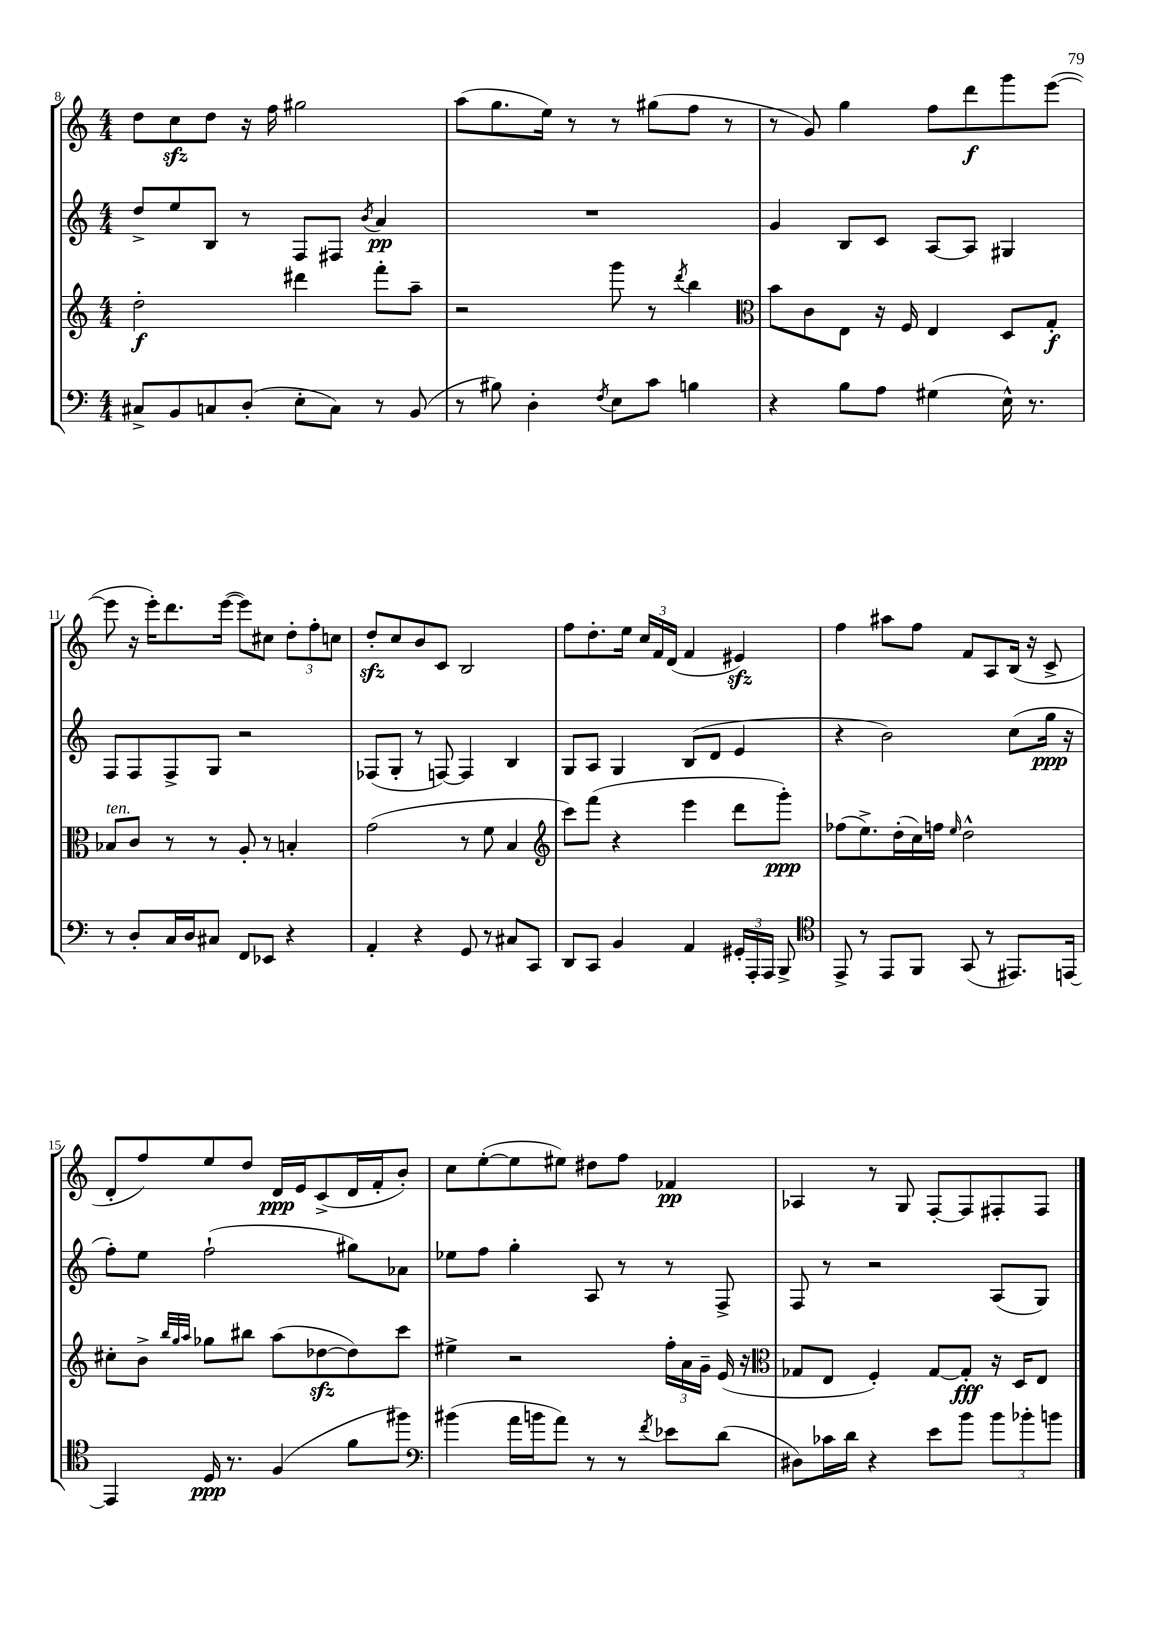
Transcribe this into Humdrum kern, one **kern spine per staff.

**kern	**dynam	**kern	**dynam	**kern	**dynam	**kern	**dynam
*part4	*part4	*part3	*part3	*part2	*part2	*part1	*part1
*staff4	*staff4	*staff3	*staff3	*staff2	*staff2	*staff1	*staff1
*clefF4	*	*clefG2	*	*clefG2	*	*clefG2	*
*k[]	*	*k[]	*	*k[]	*	*k[]	*
*M4/4	*	*M4/4	*	*M4/4	*	*M4/4	*
=8	=8	=8	=8	=8	=8	=8	=8
8C#X^/L	.	2dd'\	f	8dd^/L	.	8dd\L	.
8BB/	.	.	.	8ee/	.	8cczz\	.
8Cn/	.	.	.	8B/J	.	8dd\J	.
(8D'/J	.	.	.	8r	.	16r	.
.	.	.	.	.	.	16ff\	.
8E'\L	.	4ddd#X\	.	8F/L	.	2gg#X\	.
8C\J)	.	.	.	8F#X/J	.	.	.
.	.	.	.	8qb/	.	.	.
8r	.	8fff'\L	.	4a/	pp	.	.
(8BB/	.	8aa~\J	.	.	.	.	.
=9	=9	=9	=9	=9	=9	=9	=9
8r	.	2r	.	1r	.	(8aa\L	.
8B#X\)	.	.	.	.	.	8.gg\	.
4D'\	.	.	.	.	.	.	.
.	.	.	.	.	.	16ee\Jk)	.
.	.	.	.	.	.	8r	.
8qF/	.	.	.	.	.	.	.
8E\L	.	8ggg\	.	.	.	8r	.
8c\J	.	8r	.	.	.	(8gg#X\L	.
.	.	8qddd/	.	.	.	.	.
4Bn\	.	4bb\	.	.	.	8ff\J	.
.	.	.	.	.	.	8r	.
=10	=10	=10	=10	=10	=10	=10	=10
*	*	*clefC3	*	*	*	*	*
4r	.	8b\L	.	4g/	.	8r	.
.	.	8c\	.	.	.	8g/)	.
8B\L	.	8E\J	.	8B/L	.	4gg\	.
8A\J	.	16r	.	8c/J	.	.	.
.	.	16F/	.	.	.	.	.
(4G#X\	.	4E/	.	[8A/L	.	8ff\L	.
.	.	.	.	8A/J]	.	8ddd\	f
16E^^\)	.	8D/L	.	4G#X/	.	8ggg\	.
8.r	.	.	.	.	.	.	.
.	.	8G'/J	f	.	.	([8eee\J	.
!!LO:LB:g=z
=11	=11	=11	=11	=11	=11	=11	=11
!	!	!LO:TX:a:i:t=ten.	!	!	!	!	!
8r	.	8B-X/L	.	8F/L	.	8eee\]	.
8D'/L	.	8c/J	.	8F/	.	16r	.
.	.	.	.	.	.	16eee'\KL)	.
16C/L	.	8r	.	8F^/	.	8.ddd\	.
16D/J	.	.	.	.	.	.	.
8C#X/J	.	8r	.	8G/J	.	.	.
.	.	.	.	.	.	([16eee\Jk	.
8FF/L	.	8A'/	.	2r	.	8eee\L])	.
8EE-X/J	.	8r	.	.	.	8cc#X\J	.
4r	.	4Bn'/	.	.	.	12dd'\L	.
.	.	.	.	.	.	12ff'\	.
.	.	.	.	.	.	12ccn\J	.
=12	=12	=12	=12	=12	=12	=12	=12
4AA'/	.	(2g\	.	(8F-X/L	.	8ddzz'/L	.
.	.	.	.	8G'/J	.	8cc/	.
4r	.	.	.	8r	.	8b/	.
.	.	.	.	[8Fn/)	.	8c/J	.
8GG/	.	8r	.	4F/]	.	2B/	.
8r	.	8f\	.	.	.	.	.
8C#X/L	.	4B/	.	4B/	.	.	.
8CC/J	.	.	.	.	.	.	.
=13	=13	=13	=13	=13	=13	=13	=13
*	*	*clefG2	*	*	*	*	*
8DD/L	.	8ccc\L)	.	8G/L	.	8ff\L	.
8CC/J	.	(8fff\J	.	8A/J	.	8.dd'\	.
4BB/	.	4r	.	4G/	.	.	.
.	.	.	.	.	.	16ee\Jk	.
.	.	.	.	.	.	24cc/LL	.
.	.	.	.	.	.	24f/	.
.	.	.	.	.	.	(24d/JJ	.
4AA/	.	4eee\	.	(8B/L	.	4f/	.
.	.	.	.	8d/J	.	.	.
24GG#X'/LL	.	8ddd\L	.	4e/	.	4e#Xzz/)	.
24AAA'/	.	.	.	.	.	.	.
24AAA/JJ	.	.	.	.	.	.	.
8BBB^/	.	8ggg'\J)	ppp	.	.	.	.
=14	=14	=14	=14	=14	=14	=14	=14
*clefC4	*	*	*	*	*	*	*
8EE^/	.	(8ff-X\L	.	4r	.	4ff\	.
8r	.	8.ee^\)	.	.	.	.	.
8EE/L	.	.	.	2b\)	.	8aa#X\L	.
.	.	(16dd'\L	.	.	.	.	.
8FF/J	.	16cc\)	.	.	.	8ff\J	.
.	.	16ffn\JJ	.	.	.	.	.
.	.	16qqee/	.	.	.	.	.
(8GG/	.	2dd^^\	.	.	.	8f/L	.
8r	.	.	.	.	.	8A/	.
8.EE#X/L)	.	.	.	(8cc\L	.	(16B/Jk	.
.	.	.	.	.	.	16r	.
.	.	.	.	16gg\Jk	ppp	8c^/	.
[16EEn/Jk	.	.	.	16r	.	.	.
!!LO:LB:g=z
=15	=15	=15	=15	=15	=15	=15	=15
4EE/]	.	8cc#X'\L	.	8ff'\L)	.	8d'/L	.
.	.	8b^\J	.	8ee\J	.	8ff/)	.
.	.	32qqbb/LLL	.	.	.	.	.
.	.	32qqgg/	.	.	.	.	.
.	.	32qqaa/JJJ	.	.	.	.	.
16D/	ppp	8gg-X\L	.	(2ff`\	.	8ee/	.
8.r	.	.	.	.	.	.	.
.	.	8bb#X\J	.	.	.	8dd/J	.
(4F/	.	(8aa\L	.	.	.	16d/LL	ppp
.	.	.	.	.	.	16e/J	.
.	.	[8dd-Xzz\	.	.	.	(8c^/	.
8f\L	.	8dd-\])	.	8gg#X\L)	.	16d/L	.
.	.	.	.	.	.	16f'/J	.
8ff#X\J)	.	8ccc\J	.	8a-X\J	.	8b'/J)	.
=16	=16	=16	=16	=16	=16	=16	=16
*clefF4	*	*	*	*	*	*	*
(4b#X\	.	4ee#X^\	.	8ee-X\L	.	8cc\L	.
.	.	.	.	8ff\J	.	([8ee'\	.
16a\LL	.	2r	.	4gg'\	.	8ee\]	.
16bn\J	.	.	.	.	.	.	.
8a\J)	.	.	.	.	.	8ee#X\J)	.
8r	.	.	.	8A/	.	8dd#X\L	.
8r	.	.	.	8r	.	8ff\J	.
8qf/	.	.	.	.	.	.	.
8e-X\L	.	24ff'\LL	.	8r	.	4f-X/	pp
.	.	24a\	.	.	.	.	.
.	.	24g~\JJ	.	.	.	.	.
(8d\J	.	(16e/	.	8F^/	.	.	.
.	.	16r	.	.	.	.	.
=17	=17	=17	=17	=17	=17	=17	=17
*	*	*clefC3	*	*	*	*	*
8D#X\L)	.	8G-X/L	.	8F/	.	4A-X/	.
16c-X\L	.	8E/J	.	8r	.	.	.
16d\JJ	.	.	.	.	.	.	.
4r	.	4F'/)	.	2r	.	8r	.
.	.	.	.	.	.	8G/	.
8e\L	.	[8G-/L	.	.	.	[8F'/L	.
8b\J	.	8G-'/J]	fff	.	.	8F/]	.
12b\L	.	16r	.	(8A/L	.	8F#X'/	.
.	.	16D/KL	.	.	.	.	.
12b-X'\	.	.	.	.	.	.	.
.	.	8E/J	.	8G/J)	.	8F#/J	.
12bn\J	.	.	.	.	.	.	.
==	==	==	==	==	==	==	==
*-	*-	*-	*-	*-	*-	*-	*-
